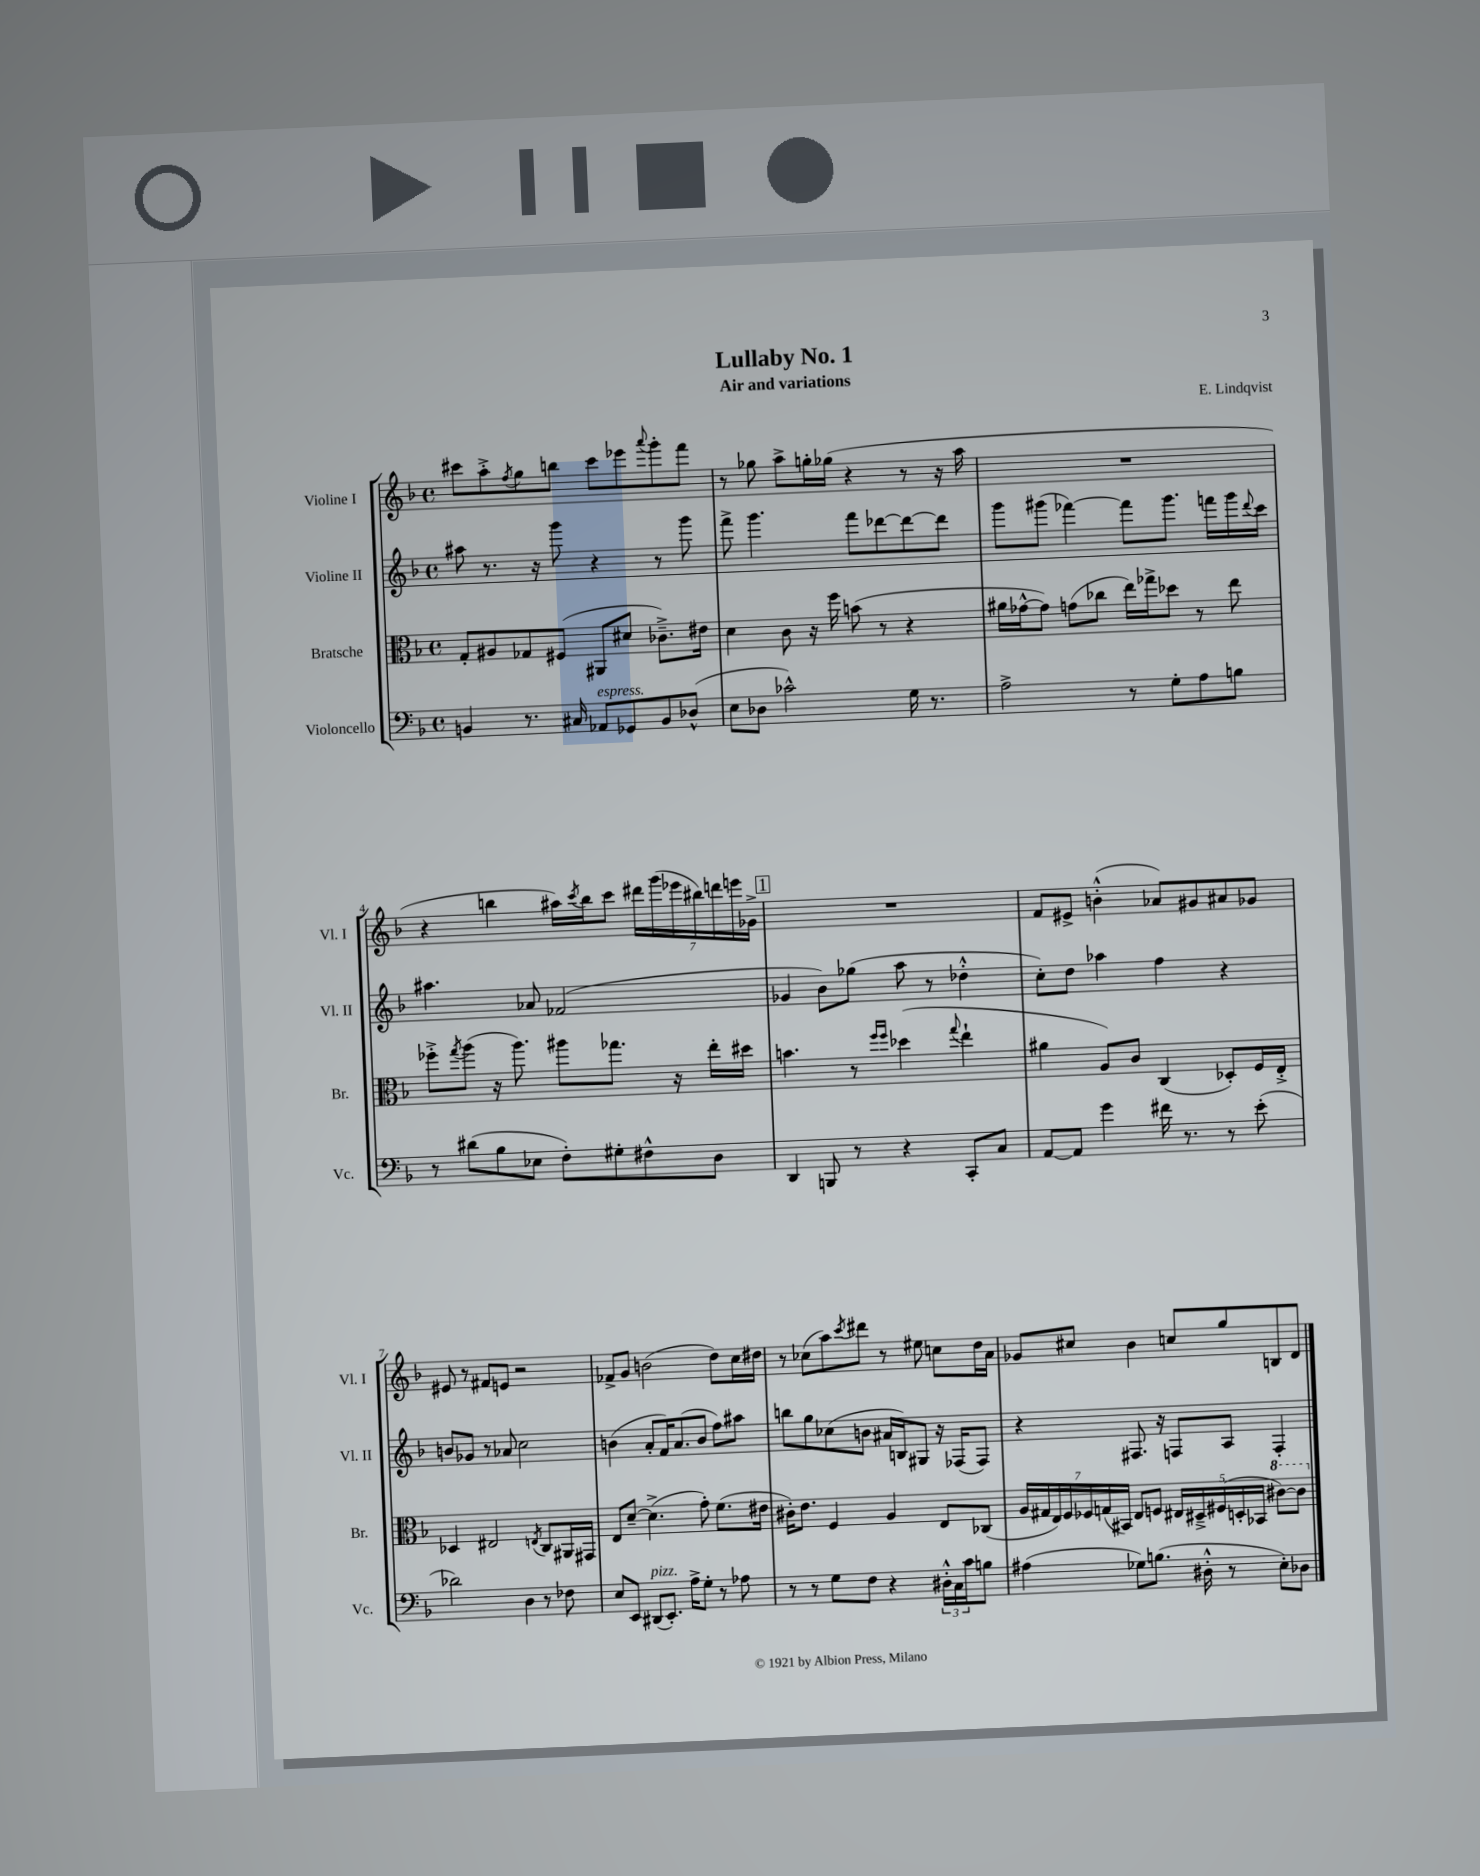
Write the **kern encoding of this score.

**kern	**kern	**kern	**kern
*part4	*part3	*part2	*part1
*staff4	*staff3	*staff2	*staff1
*I"Violoncello	*I"Bratsche	*I"Violine II	*I"Violine I
*I'Vc.	*I'Br.	*I'Vl. II	*I'Vl. I
*clefF4	*clefC3	*clefG2	*clefG2
*k[b-]	*k[b-]	*k[b-]	*k[b-]
*M4/4	*M4/4	*M4/4	*M4/4
*met(c)	*met(c)	*met(c)	*met(c)
=1	=1	=1	=1
4BBn/	8G'/L	8aa#X\	8ccc#X\L
.	8A#X/	8.r	8aa'^\
.	.	.	8qff/
8.r	8G-X/	.	8gg\
.	.	16r	.
.	(8F#X/J	8ggg\	8bbn\J
16C#X/	.	.	.
!LO:TX:a:i:t=espress.	!	!	!
8AA-X/L	8AA#X/L	4r	8ccc#\L
8GG-X/	8d#X/J	.	8eee-X\
.	.	.	8qqaaa/
8BB/	8.c-X~^\L)	8r	8ggg'\
(8D-X^^/J	.	8ggg\	8fff\J
.	16e#X\Jk	.	.
=2	=2	=2	=2
8E\L	4d\	8fff^\	8r
8D-X\J	.	4.ggg\	8gg-X\
2c-X^^\)	8c\	.	8aa^\L
.	16r	.	16ggn'\L
.	16ff\	.	(16gg-X\JJ
.	(8bn\	8fff\L	4r
.	8r	[8ddd-X\	.
16G\	4r	8ddd-\_	8r
8.r	.	.	.
.	.	8ddd-\J]	16r
.	.	.	16aa\
=3	=3	=3	=3
2A^\	16a#X\LL	8ggg\L	1r
.	[16g-X^^\J	.	.
.	8g-\J])	(8ggg#X\J	.
.	(8gn\L	[4fff-X\)	.
.	8cc-X\J	.	.
8r	16ee\LL)	8fff-\L]	.
.	16gg-X^\J	.	.
8G'\L	8dd-X\J	8.ggg#\J	.
8A\	8r	.	.
.	.	16fffn\LL	.
8Bn\J	8ee\	16ggg#\	.
.	.	8qqddd/	.
.	.	16ccc\JJ	.
!!LO:LB:g=z
=4	=4	=4	=4
8r	8ff-X'^\L	4.aa#X\	4r
.	8qgg/	.	.
(8d#X\L	(8aa\J	.	.
8B-\	16r	.	4bbn\
.	8.aa\)	.	.
8E-X\J	.	8a-X/	.
8F'\L)	8aa#X\L	(2f-X/	16aa#X\LL)
.	.	.	8qccc/
.	.	.	16bb\J
8G#X'\	8.gg-X\J	.	8ccc\J
8F#X^^\	.	.	28ddd#X\LL
.	.	.	(28ggg\
.	16r	.	.
.	.	.	28eee-X\
.	.	.	28bb#X\)
8D\J	16ee'\LL	.	.
.	.	.	28dddn\
.	.	.	28eeen\
.	16dd#X\JJ	.	.
.	.	.	28g-X^\JJ
!!LO:REH:place=s1:t=1
=5	=5	=5	=5
4DD/	4.bn\	4g-X/	1r
8BBBn/	.	8b-\L)	.
8r	8r	(8gg-X\J	.
.	16qqff/LL	.	.
.	16qqff/JJ	.	.
4r	(4dd-X\	8aa\	.
.	.	8r	.
.	8qqgg/	.	.
8CC'/L	4ee`\	4dd-X'^^\	.
8C/J	.	.	.
=6	=6	=6	=6
[8AA/L	4a#X\	8cc'\L)	8f/L
8AA/J]	.	8dd\J	8e#X^/J
4g\	8A/L)	4aa-X\	(4bn'^^\
.	8c/J	.	.
16f#X\	(4C/	4ff\	8a-X/L)
8.r	.	.	.
.	.	.	8g#X/
8r	8D-X'/L)	4r	8a#X/
(8e'\	16F/L	.	8g-X/J
.	16E'^/JJ	.	.
!!LO:LB:g=z
=7	=7	=7	=7
2d-X\)	4D-X/	8bn/L	8e#X/
.	.	8g-X/J	8r
.	2E#X/	8r	8f#X/L
.	.	8a-X/	8en/J
4D\	.	2cc\	2r
.	8qEn/	.	.
8r	8C/L	.	.
8F-X\	16AA#X/L	.	.
.	16GG#X/JJ	.	.
=8	=8	=8	=8
8E/L	8E/L	(4bn\	8f-X^/L
8EE/J	[8d~/J	.	8g/J
!LO:TX:a:i:t=pizz.	!	!	!
(8DD#X/L	(4.d^\]	8a'/L	(2bn\
8.EE'/J)	.	16f/K)	.
.	.	(8.a/	.
16A^\KL	.	.	.
8G'\J	8g'\)	8b/J	.
8r	(8.f\L	8ff\L)	8dd\L)
8A-X\	.	8aa#X\J	16cc\L
.	16e#X\Jk	.	16dd#X\JJ
=9	=9	=9	=9
8r	16c#X'\KL)	8bbn\L	8r
.	8.e\J	.	.
8r	.	8gg\	(8cc-X\L
8G\L	4F/	(8cc-X\	8aa\)
.	.	.	8qccc/
8F\J	.	8bn\J	8ddd#X\J
4r	4A/	16a#X/LL	8r
.	.	16Bn/J)	.
.	.	8G#X/J	8ee#X\
24D#X'^^\LL	8E/L	16r	8ccn\L
24C\	.	.	.
.	.	(16F-X/KL	.
24c\J	.	.	.
8Bn\J	(8C-X/J	8F-/J)	16dd\L
.	.	.	16a\JJ
=10	=10	=10	=10
(4A#X\	28A/LL	4r	8g-X/L
.	28G#X/	.	.
.	28E/)	.	.
.	28F/	.	.
.	.	.	8cc#X/J
.	28F-X/	.	.
.	(28Gn/	.	.
.	28BB#X/JJ)	.	.
8G-X\L)	8E/L	8.F#X/	4b-\
(8.Bn\J	8Fn/J	.	.
.	.	16r	.
.	20E#X/LL	8Fn/L	8ccn/L
.	20D#X~^/	.	.
16D#X'^^\	.	.	.
.	(20F#X/	.	.
8r	.	8A/J	8gg/
.	20Dn'/	.	.
.	20BB-X/JJ	.	.
*	*8va	*	*
8E'\L)	[8cc#X\L)	4F'/	8Bn/
8D-X\J	8cc#\J]	.	8d/J
*	*X8va	*	*
==	==	==	==
*-	*-	*-	*-
